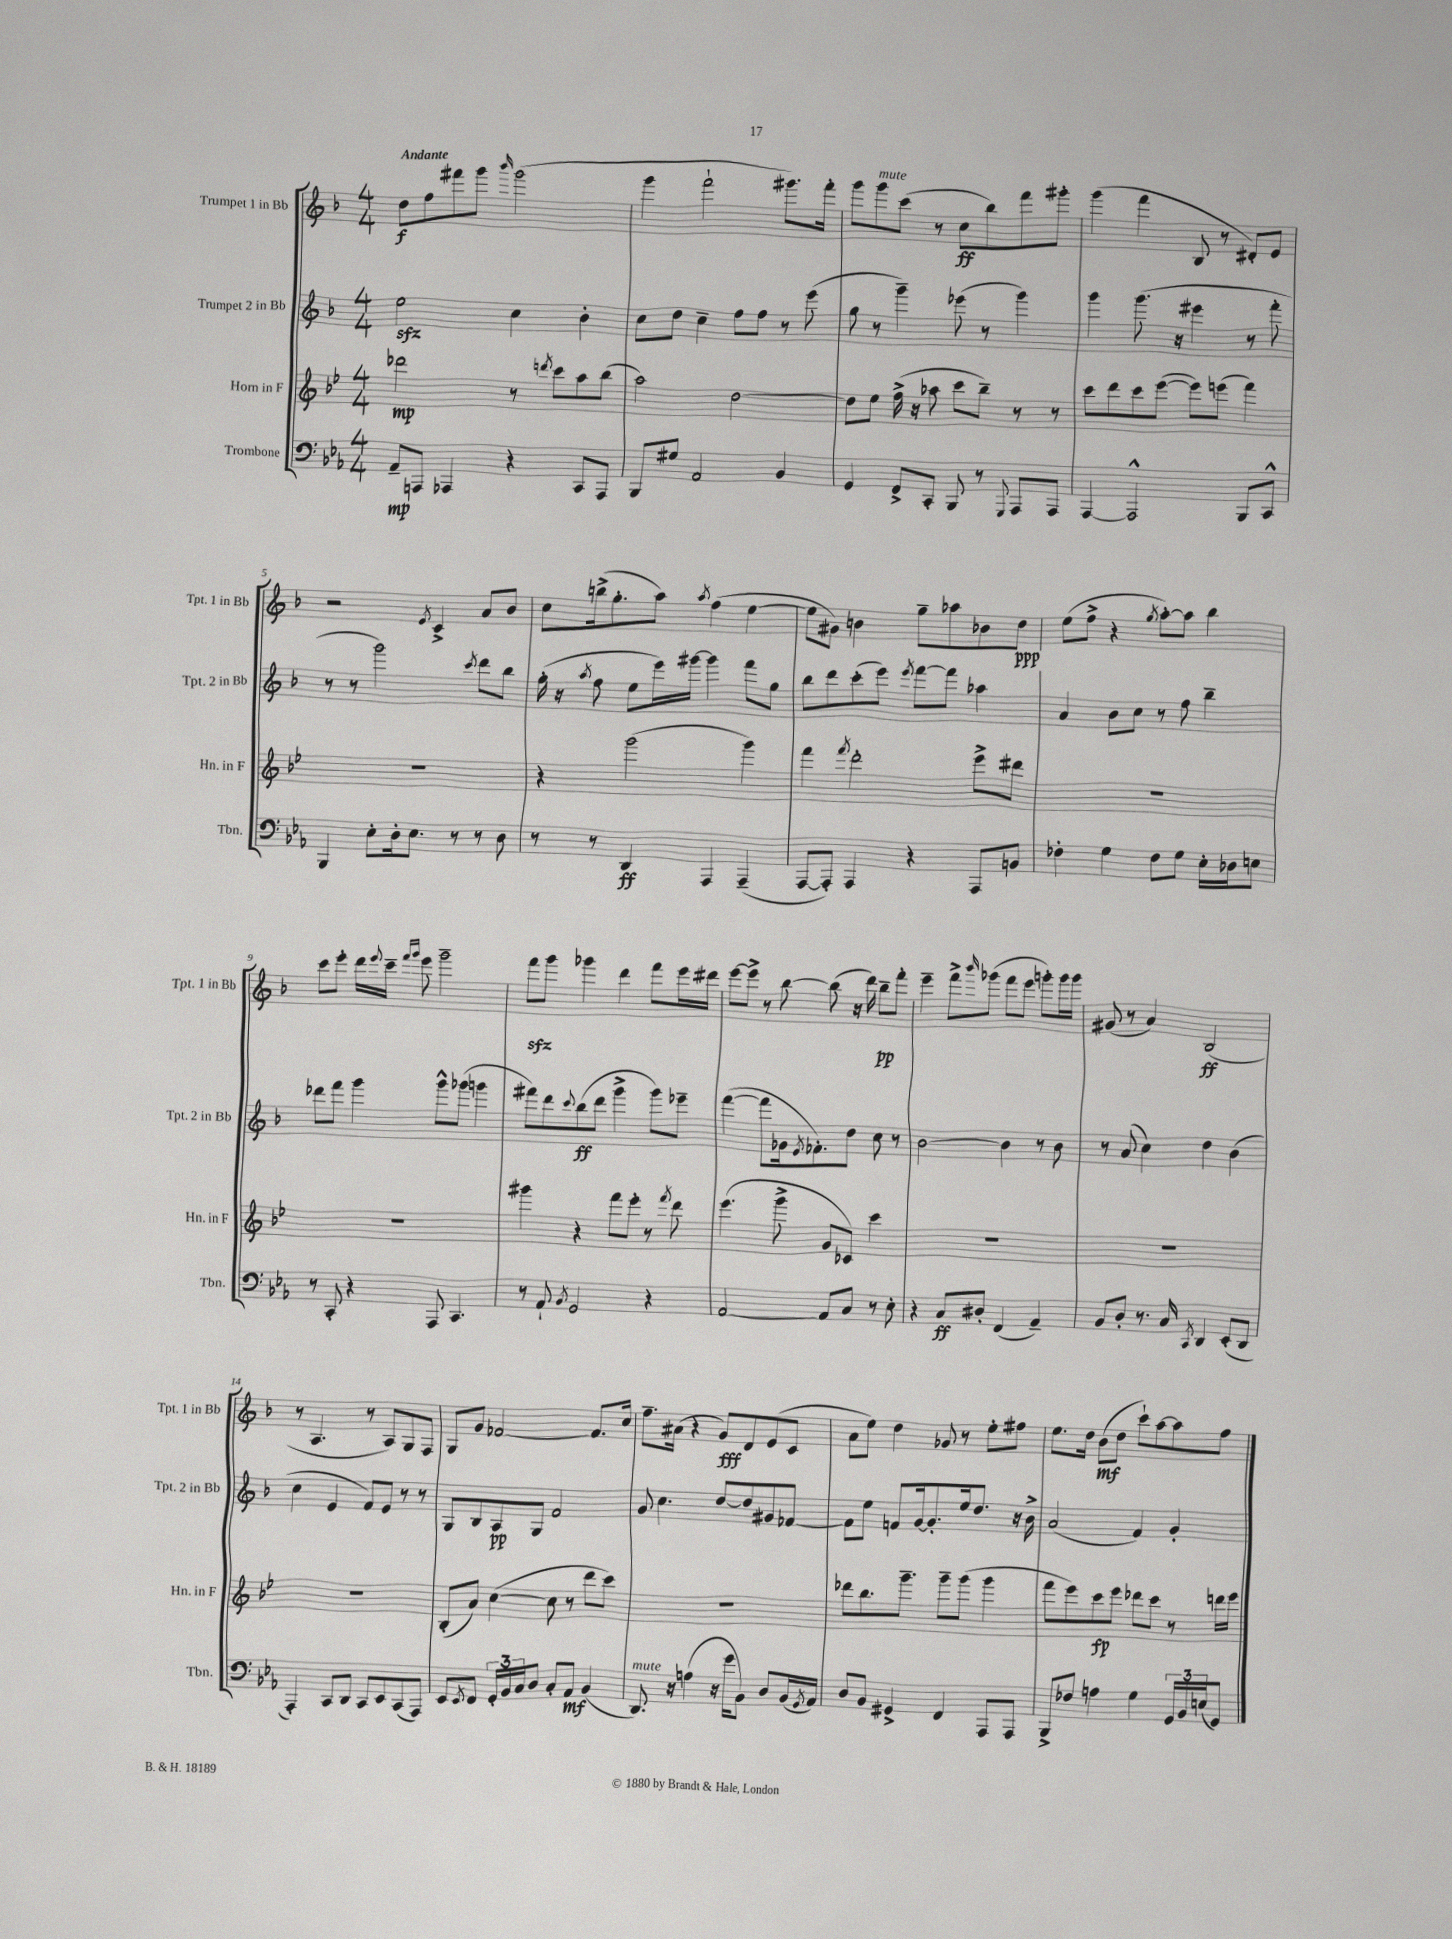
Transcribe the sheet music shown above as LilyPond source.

<<
\new StaffGroup <<
\new Staff = "s0" \with { instrumentName = "Trumpet 1 in Bb" shortInstrumentName = "Tpt. 1 in Bb" } {
    \clef treble \key f \major \numericTimeSignature \time 4/4 \tempo "Andante"
    d''8\f f''8 fis'''8 g'''8 \grace { bes'''16 } g'''2( |
    g'''4 f'''2-! gis'''8.) f'''16-. |
    g'''8 g'''8^\markup { \italic "mute" } c'''8( r8 c''8\ff bes''8) f'''8 gis'''8-. |
    g'''4( f'''4 bes8 r8 dis'8-.) e'8 |
    r2 \acciaccatura { e'8 } c'4-> a'8 bes'8 |
    c''8 b''16->( g''8.-. a''8) \acciaccatura { a''8 } f''4( e''4~ |
    e''8 gis'8) b'4 g''8-- aes''8 bes'8 d''8\ppp |
    e''8( f''8-> r4 \acciaccatura { g''8 } a''8~-.) a''8 bes''4 |
    c'''8 e'''8-. d'''16 \appoggiatura { e'''8 } c'''16-- \grace { f'''16 g'''16 } e'''8 g'''2-- |
    f'''8\sfz g'''8 ges'''4 d'''4 f'''8 e'''16 dis'''16 |
    e'''8~ e'''8-> r8 bes''8~ bes''8( r16 d'''16) bes''8--\pp f'''8-. |
    e'''4-- f'''8-> \grace { bes'''16 } ges'''8( f'''8 e'''8 g'''8-.) g'''16 g'''16 |
    gis'8( r8 a'4) bes2\ff( |
    r8 a4. r8 a8) g8 f8 |
    g8 g'8 fes'2~ fes'8. c''16 |
    f''8.-- ais'16( r4 g'8\fff) d'8 e'8( c'8 |
    a'8 e''8) d''4 ges'8 r8 e''8-. fis''8 |
    e''8. d''16 bes'8\mf( d''8 c'''8-!) a''8~ a''8 f''8 \bar "|." |
}
\new Staff = "s1" \with { instrumentName = "Trumpet 2 in Bb" shortInstrumentName = "Tpt. 2 in Bb" } {
    \clef treble \key f \major \numericTimeSignature \time 4/4
    e''2\sfz c''4 bes'4-. |
    c''8 d''8 c''4-- f''8 f''8 r8 e'''8( |
    g''8 r8 g'''4--) ees'''8( r8 g'''4) |
    g'''4 g'''8.( r16 eis'''4 r8 f'''8-. |
    r8 r8 g'''2) \acciaccatura { c'''8 } d'''8 bes''8 |
    g''16-.( r16 \acciaccatura { a''8 } f''8 e''8 e'''16) gis'''16~ gis'''4 f'''8 g''8 |
    bes''8 d'''8 c'''8-.( e'''8) \acciaccatura { e'''8 } f'''8~ f'''8 aes''4 |
    a'4 bes'8 c''8 r8 f''8 bes''4-- |
    des'''8 f'''8 g'''4 g'''8-^ ges'''8( g'''4 |
    fis'''8) d'''8 \appoggiatura { c'''8 } bes''8\ff( d'''8 g'''4-> g'''8) ees'''8-- |
    f'''4~( f'''8 ges'16 \acciaccatura { e'8 } fes'8.-.) d''8 c''8 r8 |
    bes'2~ bes'4 r8 bes'8 |
    r8 a'8( c''4) d''4 bes'4( |
    c''4 e'4 f'8) e'8 r8 r8 |
    g8 bes8 a8\pp g8 f'2 |
    g'8 c''4. d''8~ d''8 gis'8 fes'8~ |
    fes'8 e''8 f'8 g'16~ g'8.-. e''16 d''8. r16 bes'16-> |
    a'2( f'4) g'4-. \bar "|." |
}
\new Staff = "s2" \with { instrumentName = "Horn in F" shortInstrumentName = "Hn. in F" } {
    \clef treble \key bes \major \numericTimeSignature \time 4/4
    des'''2\mp r8 \acciaccatura { d'''8 } c'''8 a''8 bes''8( |
    a''2) d''2~ |
    d''8 ees''8 f''16->( r16 aes''8 c'''8 bes''8--) r8 r8 |
    c'''8 d'''8 c'''8 ees'''8~( ees'''8) e'''8( f'''4) |
    R1 |
    r4 g'''2( g'''4) |
    f'''4 \acciaccatura { f'''8 } d'''2-. ees'''8-> dis'''8 |
    R1 |
    R1 |
    gis'''4 r4 f'''8 ees'''8-. r8 \acciaccatura { f'''8 } d'''8 |
    ees'''4.( g'''8-> g'8 ces'8) c'''4 |
    R1 |
    R1 |
    R1 |
    bes8-.( a'8) c''4~( c''8 r8 d'''8 c'''8) |
    R1 |
    des'''8 bes''8. g'''8.-- g'''8-- g'''8( g'''4 |
    f'''8 ees'''8) c'''8\fp ees'''8 des'''8 c'''8 r8 d'''16 ees'''16 \bar "|." |
}
\new Staff = "s3" \with { instrumentName = "Trombone" shortInstrumentName = "Tbn." } {
    \clef bass \key ees \major \numericTimeSignature \time 4/4
    aes,8--\mp a,,8 aes,,4 r4 c,8 aes,,8 |
    bes,,8 gis8 aes,2 bes,4 |
    g,4 f,8-> c,8-. bes,,8 r8 \appoggiatura { g,,8 } aes,,8 aes,,8 |
    aes,,4~ aes,,2-^ bes,,8 c,8-^ |
    bes,,4 ees8-. d16-. ees8. r8 r8 d8 |
    r8 r8 d,4\ff aes,,4 aes,,4--( |
    aes,,8~ aes,,8-.) aes,,4 r4 aes,,8 b,8 |
    fes4-. g4 fes8 g8 ees16-. des16 e8 |
    r8 c,8-. r4 aes,,8 c,4. |
    r8 aes,8-! \acciaccatura { bes,8 } g,2 r4 |
    aes,2~ aes,8 c8 r8 ees8-. |
    r4 c8\ff dis8-. f,4( aes,4--) |
    bes,8 d8-. r8. c16 \acciaccatura { c,8 } d,4 ees,8-.( d,8 |
    aes,,4-.) c,8 d,8 c,8 ees,8 c,8( aes,,8) |
    ees,8 \acciaccatura { ees,8 } f,8 \tuplet 3/2 { g,16-. bes,16 c16 } d8 c8-. aes,8\mf bes,4( |
    d,8.^\markup { \italic "mute" }) r16 a4( r16 g'16 bes,8) d8 bes,16( \acciaccatura { g,8 } aes,16) |
    d8 bes,8 gis,4-> f,4 aes,,8 aes,,8 |
    bes,,8-> fes8 a4 g4 \tuplet 3/2 { g,16 bes,16 e16( } g,8) \bar "|." |
}
>>
>>
